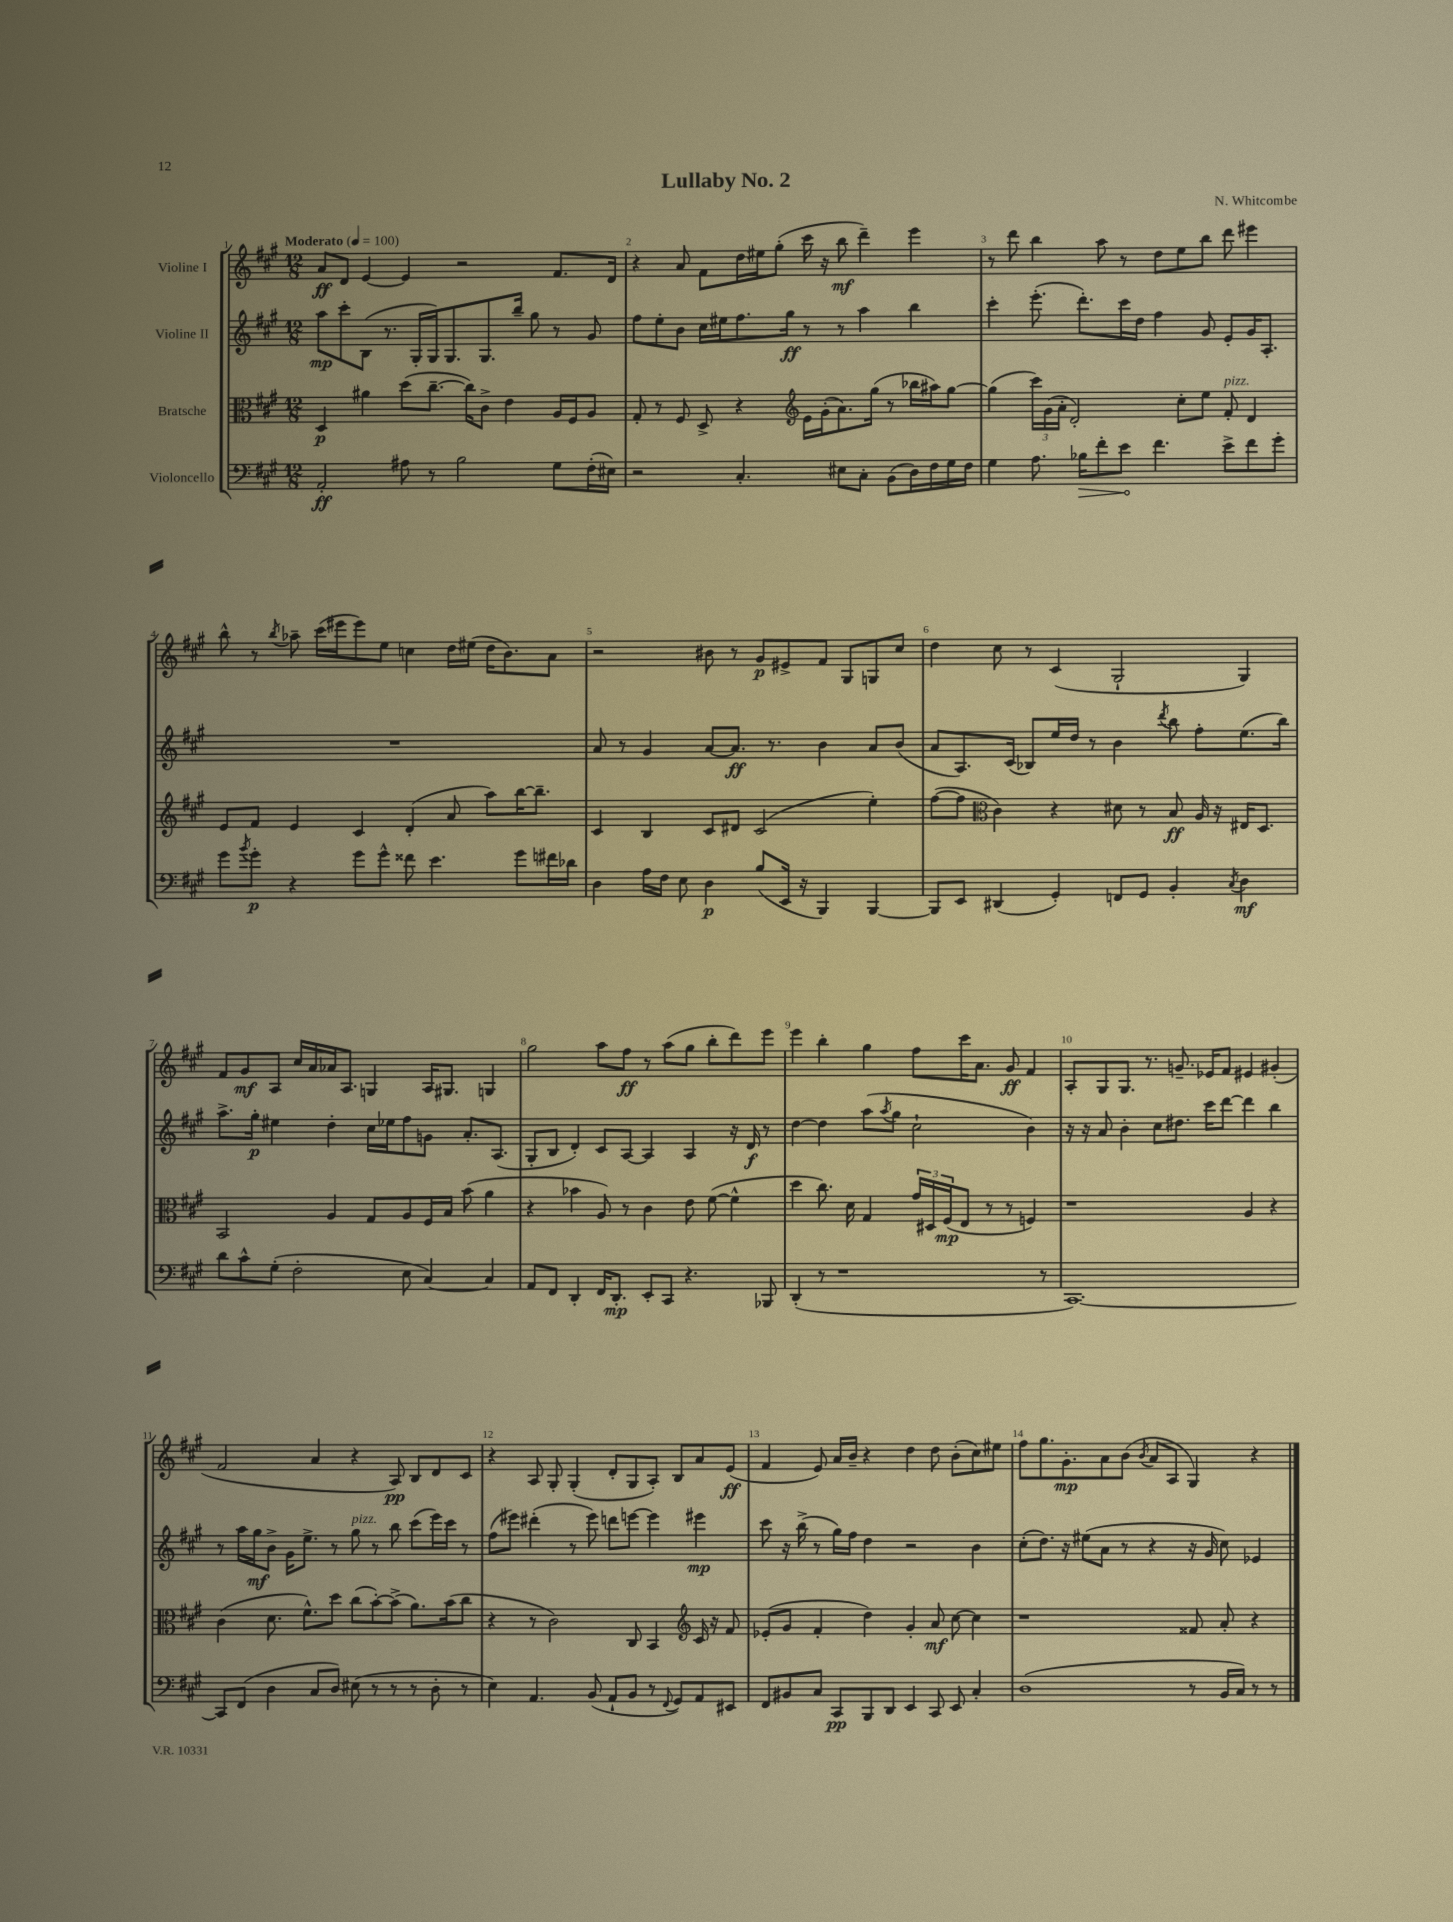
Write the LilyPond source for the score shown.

\header { title = "Lullaby No. 2" composer = "N. Whitcombe" }
<<
\new StaffGroup <<
\new Staff = "s0" \with { instrumentName = "Violine I" } {
    \clef treble \key a \major \numericTimeSignature \time 12/8 \tempo "Moderato" 4 = 100
    a'8\ff d'8 e'4~ e'4 r2 fis'8. d'16 |
    r4 a'8 fis'8 d''16 eis''16 gis''8-.( cis'''16 r16 b''8\mf d'''4--) e'''4 |
    r8 d'''8 b''4 a''8 r8 d''8 e''8 b''8 d'''8 eis'''4 |
    b''8-^ r8 \acciaccatura { b''8 } aes''8-- cis'''16( eis'''16 eis'''8) e''8 c''4 d''16 eis''16( d''16 b'8.) a'8 |
    r2 bis'8 r8 gis'8\p eis'8-> fis'8 gis8 g8 cis''8 |
    d''4 cis''8 r8 cis'4( gis2-! gis4) |
    fis'8 gis'8\mf a8 cis''16 a'16 aes'16 a8. g4 a16 gis8. g4 |
    gis''2 a''8 fis''8\ff r8 a''8( gis''8 b''8-. d'''8) e'''8 |
    e'''4 b''4-. gis''4 fis''8 cis'''16 a'8. gis'8\ff fis'4 |
    a8-. gis8 gis8. r8. g'8.-- ees'16 fis'8 eis'4 gis'4-.( |
    fis'2 a'4 r4 a8\pp) b8 d'8 cis'8 |
    r4 a8 gis8-. gis4-.( d'8-. gis8 a8-.) b8 a'8 e'8\ff( |
    fis'4 e'8) a'16 b'16-- r4 d''4 d''8 b'8-.( cis''8) eis''8 |
    fis''8 gis''8. gis'8.-.\mp a'8 b'8( \acciaccatura { b'8 } a'8 a8 gis4) r4 \bar "|." |
}
\new Staff = "s1" \with { instrumentName = "Violine II" } {
    \clef treble \key a \major \numericTimeSignature \time 12/8
    a''8\mp cis'''8-. b8( r8. gis16-. gis16) gis8. gis8. b''16-- gis''8 r8 gis'8 |
    fis''8 e''8-. b'8 cis''16 eis''16 fis''8. gis''16\ff r8 r8 a''4 b''4 |
    cis'''4-. e'''8.-.( d'''8.-.) cis'''16 d''16 fis''4 gis'8 e'8-. gis'16 a8.-. |
    R1. |
    a'8 r8 gis'4 a'8~ a'8.\ff r8. b'4 a'8 b'8( |
    a'8 a8.) cis'16( bes8) e''16 d''16 r8 b'4 \acciaccatura { d'''8 } b''8 fis''8-. e''8.( b''16) |
    a''8.-> gis''16-.\p eis''4 d''4-. cis''16 ees''16 fis''8 g'8 a'8.-. a8.( |
    gis8-. b8 d'4-.) cis'8 a8~ a4 a4 r16 d'16\f r8 |
    d''4~ d''4 a''8( \acciaccatura { a''8 } gis''8 cis''2-! b'4) |
    r16 r16 a'8 b'4-. cis''8 dis''8. cis'''16 d'''8~ d'''4 b''4 |
    r8 a''16 gis''16\mf b'8-> gis'16 e''8.-> r8 gis''8^\markup { \italic "pizz." } r8 b''8 cis'''8( e'''16) cis'''16 r8 |
    fis''8( eis'''8) dis'''4-.( r8 eis'''8) d'''8 e'''8~ e'''4 eis'''4\mp |
    cis'''8 r16 b''16->( r8 gis''16) fis''16 d''4 r2 b'4 |
    cis''8-.( d''8.) r16 eis''8( a'8 r8 r4 r16 gis'16 cis''8) ees'4 \bar "|." |
}
\new Staff = "s2" \with { instrumentName = "Bratsche" } {
    \clef alto \key a \major \numericTimeSignature \time 12/8
    d4\p ais'4 d''8( cis''8.~-- cis''16) cis'8-> e'4 a16 fis16 a8 |
    gis8-. r8 fis8 d8-> r4 \clef treble e'16 gis'16-.( a'8.) gis''16( r8 bes''16 ais''16) gis''8~ |
    gis''4( \tuplet 3/2 { cis'''16) gis'16( a'16-. } d'2-.) cis''8-. e''8 fis'8-.^\markup { \italic "pizz." } d'4 |
    e'8 fis'8 e'4 cis'4 d'4-.( a'8 a''8) b''16~ b''8.-- |
    cis'4 b4 cis'8 dis'8 cis'2( e''4-.) |
    fis''8~( fis''8 \clef alto cis'4) r4 dis'8 r8 b8\ff a16 r16 eis16 d8. |
    b,2 a4 gis8 a8 fis16 b16 b'8( a'4 |
    r4 bes'4 a8) r8 cis'4 e'8 fis'8~( fis'4-^ |
    d''4 cis''8.) d'16 gis4 \tuplet 3/2 { gis'16 dis16 fis16\mp( } e8 r8 r8 f4) |
    r1 a4 r4 |
    cis'4( d'8. fis'8.-^) d''8 cis''8( b'8~-.) b'8->( a'8.) b'16( cis''8 |
    r4 r8 cis'2) cis8 b,4 \clef treble cis'16 r16 fis'8 |
    ees'8-.( gis'8 fis'4-. d''4) gis'4-. a'8\mf cis''8~ cis''4 |
    r1 fisis'8 a'8-. r4 \bar "|." |
}
\new Staff = "s3" \with { instrumentName = "Violoncello" } {
    \clef bass \key a \major \numericTimeSignature \time 12/8
    a,2-.\ff ais8 r8 b2 gis8 fis16-.( eis16) |
    r2 cis4.-. eis8 cis8-. b,8( d16) fis16 gis16 fis16 |
    gis4 a8. \once \override Hairpin.circled-tip = ##t bes16\> fis'8-. e'8\! fis'4. e'8-> fis'8 gis'8-. |
    gis'8 \acciaccatura { b'8 } gis'8-.\p r4 gis'8 gis'8-^ fisis'8 e'4. gis'8 fis'16 des'16 |
    d4 a16 fis16 e8 d4\p b8( e,16 r16 b,,4) b,,4~ |
    b,,8 e,8 dis,4( gis,4-.) f,8 gis,8 b,4-. \acciaccatura { cis8 } d4\mf |
    d'8 cis'8-^ gis8-.( fis2-. e8 cis4~) cis4 |
    a,8 fis,8 d,4-. fis,16 d,8.-.\mp e,8-. cis,8 r4. bes,,8 |
    d,4-.( r8 r1 r8 |
    cis,1.~) |
    cis,8 fis,8( d4 cis8 d8) eis8( r8 r8 r8 d8-. r8 |
    e4) a,4. b,8( a,8-! b,8 r8 \appoggiatura { fis,8 } gis,8) a,8 eis,8 |
    fis,8 bis,8 cis8 cis,8\pp b,,8 d,8 e,4 cis,8 e,8 cis4-. |
    d1( r8 b,16 cis16) r8 r8 \bar "|." |
}
>>
>>
\layout { \context { \Score \override BarNumber.break-visibility = ##(#f #t #t) barNumberVisibility = #all-bar-numbers-visible } }
